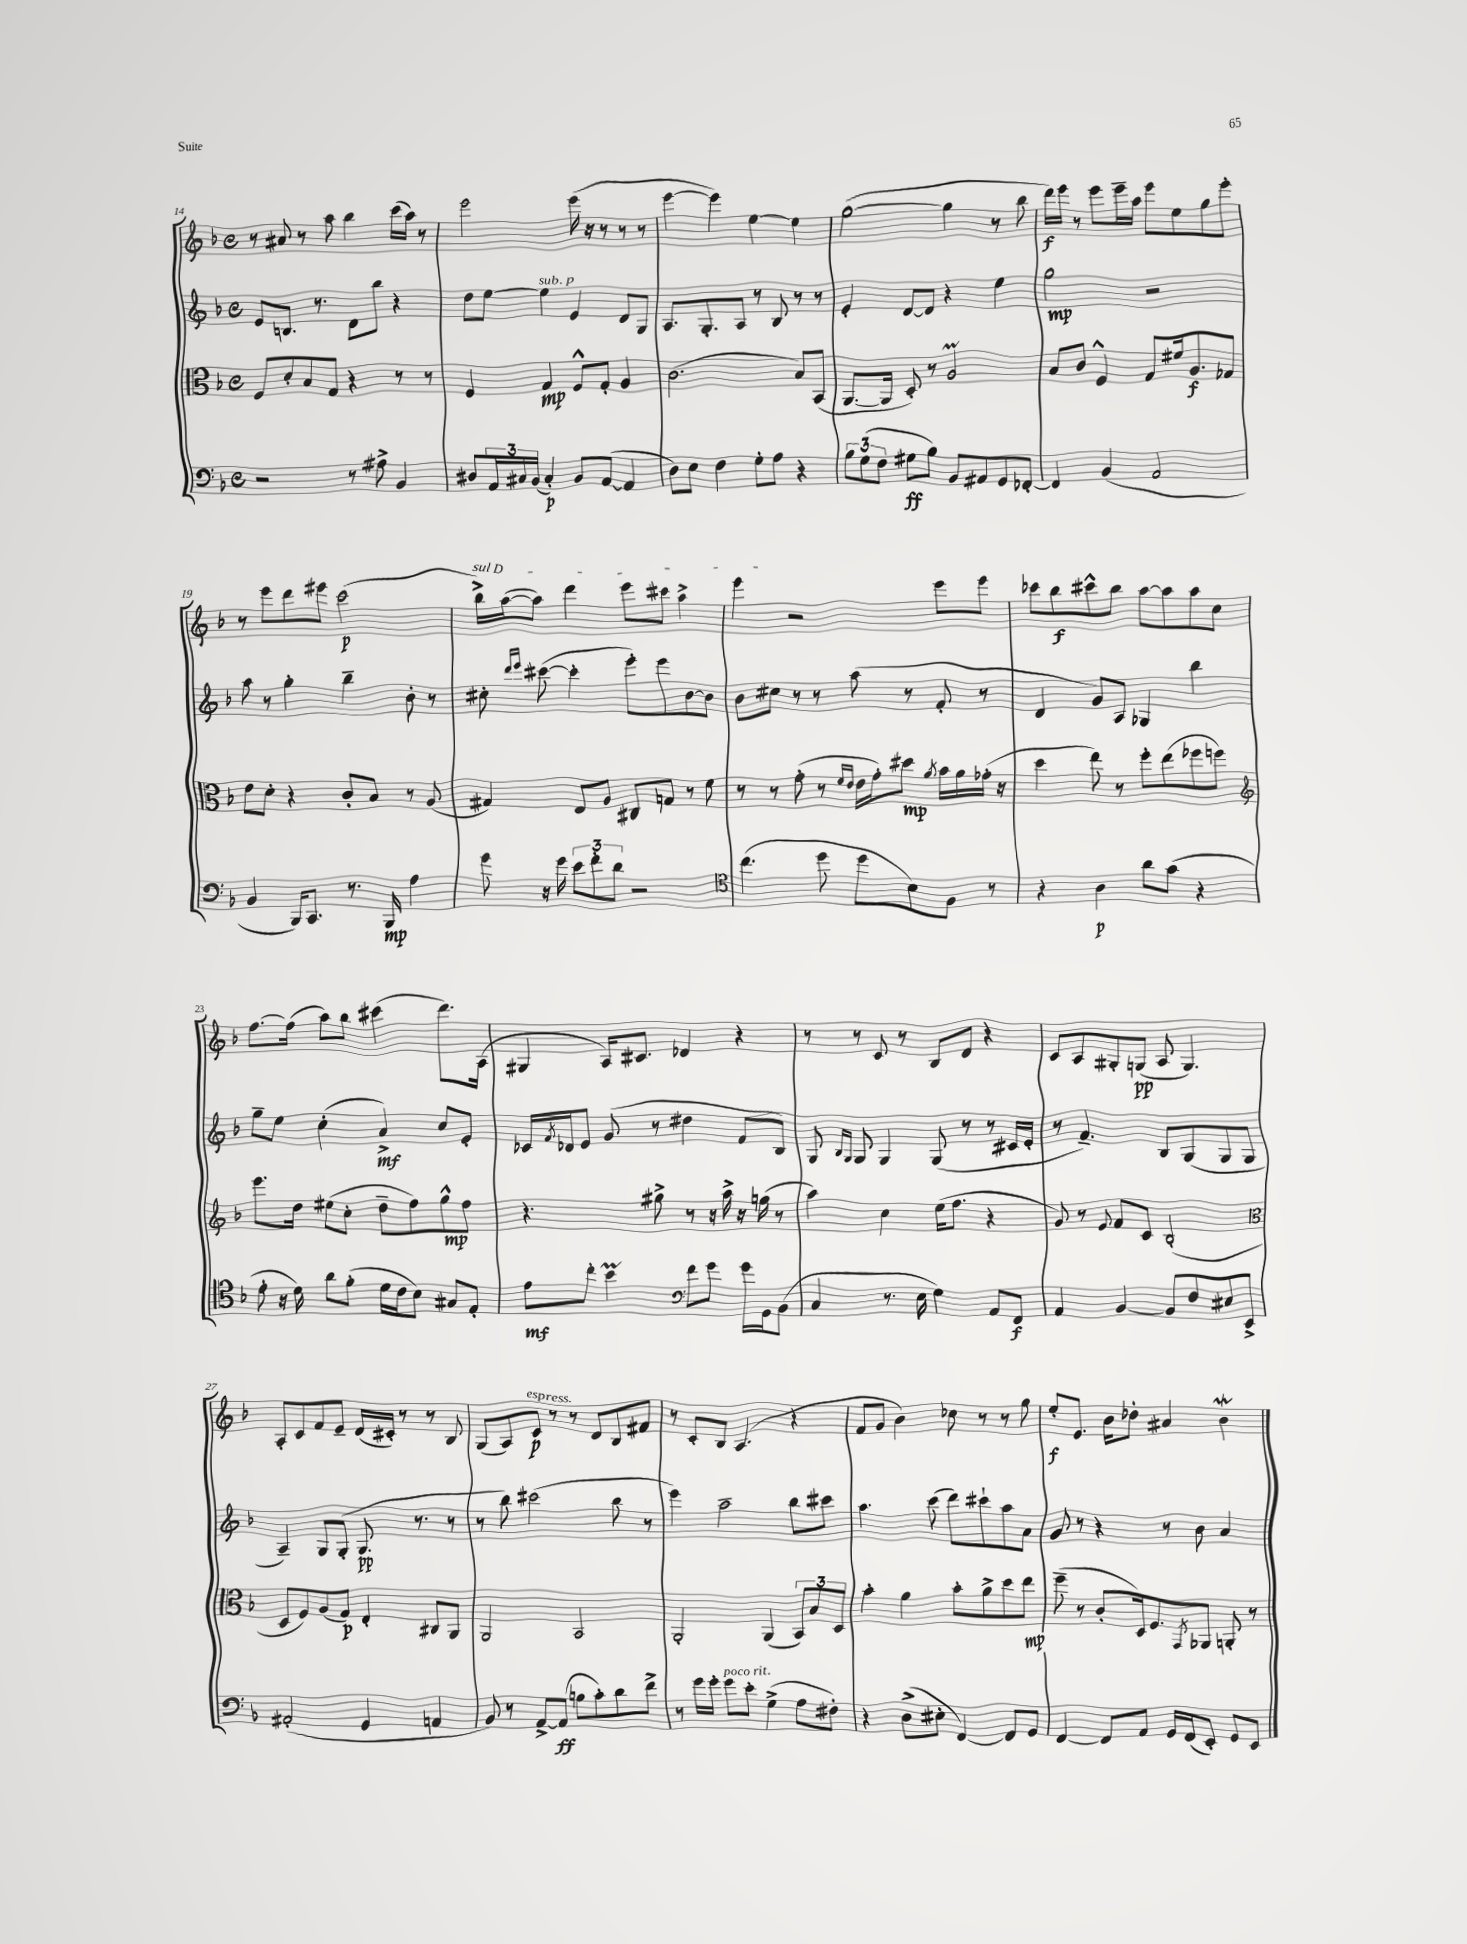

**kern	**kern	**kern	**kern
*staff4	*staff3	*staff2	*staff1
*clefF4	*clefC3	*clefG2	*clefG2
*k[b-]	*k[b-]	*k[b-]	*k[b-]
*M4/4	*M4/4	*M4/4	*M4/4
*met(c)	*met(c)	*met(c)	*met(c)
2r	8F	8e	8r
.	8d'	8.B	8a#
.	8B-	.	8r
.	.	8.r	.
.	8G	.	8aa
8r	4r	8d	4bb-
8A#^	.	8bb-	.
4BB-	8r	4r	(16ccc
.	.	.	16aa)
.	8r	.	8r
=	=	=	=
8D#	4F	8dd	2eee
24AA	.	[8ee	.
24C#	.	.	.
(24BB-	.	.	.
4C#')	4G	4ee]	.
8BB-	8F^^	4e	(16eee
.	.	.	16r
([8AA	8G'	.	8r
4AA]	4A	8d	8r
.	.	8G	8r
=	=	=	=
8D)	(2.c	8.A	[4eee
8E	.	.	.
.	.	8.G'	.
4F	.	.	4eee])
.	.	8A	.
8G'	.	8r	[4ee
8A	.	8B-	.
4r	8B-)	8r	4ee]
.	(8BB-	8r	.
=	=	=	=
12B-	[8.AA	4e'	([2gg
(12G	.	.	.
12F	.	.	.
.	16AA]	.	.
8G#	8D')	[8d	.
8B-)	8r	8d]	.
8BB-	2A	4r	4gg]
8AA#	.	.	.
8GG	.	4ee	8r
[8FF-'	.	.	8bb-
=	=	=	=
4FF-]	8B-	2gg	16ddd)
.	.	.	16eee
.	8c	.	8r
(4BB-	4F^^	.	8eee
.	.	.	16eee~
.	.	.	16aa
2AA	8G	2r	8eee
.	16f#	.	8ee
.	8.A	.	.
.	.	.	8gg
.	8G-	.	8eee'
=	=	=	=
4BB-	8e	8aa	8r
.	8d'	8r	8eee
16BBB-)	4r	4gg'	8ddd
8.CC	.	.	.
.	.	.	8eee#
8.r	8c'	4bb-~	(2ccc
.	8B-	.	.
16BBB-	.	.	.
4A	8r	8b-'	.
.	(8A	8r	.
=	=	=	=
8g	4G#)	8cc#'	16bb-^)
.	.	.	([16aa
.	.	16qqddd	.
.	.	16qqeee	.
16r	.	([8ccc#	8aa])
16g	.	.	.
12e	8E	4ccc#']	4ddd
12f'	.	.	.
.	8A	.	.
12d	.	.	.
2r	8C#	8eee')	8eee
.	8G	8eee	8ccc#
.	8r	[8b-	4aa^
.	8f	8b-]	.
=	=	=	=
*clefC4	*	*	*
(4.cc	8r	8b-	4eee
.	8r	8cc#	.
.	(8g'	8r	2r
8dd	8r	8r	.
.	16qqf	.	.
.	16qqe	.	.
8dd	16e	(8aa	.
.	16g')	.	.
8B-)	8dd#	8r	.
.	8qa	.	.
8F	16b-	8f'	8eee
.	16a	.	.
8r	(16g-'	8r	8eee
.	16r	.	.
=	=	=	=
4r	4dd	4d	8ccc-
.	.	.	8bb-
4A	8ee)	8g)	8ccc#^^
.	8r	8A	8bb-
8a	8ff'	4G-	[8aa
(8g	(8ee	.	8aa]
4r	8ff-	4bb-	8aa
.	8ff)	.	8cc
=	=	=	=
*	*clefG2	*	*
8e'	8.eee	8gg~	[8.ff
16r	.	8ee	.
16d)	16dd	.	(16ff]
8a	(8ee#	(4cc'	8aa)
(8f'	8cc'	.	8bb-
16d	8dd~	4a^)	(4ccc#
16c	.	.	.
8B-)	8ff)	.	.
8G#	8gg^^	8cc	8.ddd)
8E'	8ff	8e'	.
.	.	.	(16A
=	=	=	=
8e	4.r	16c-	4G#
.	.	8qf	.
.	.	16d-	.
8cc'	.	8e	.
4b-	.	(8g	16A)
.	.	.	8.c#
.	8gg#^	8r	.
*clefF4	*	*	*
8f	8r	4dd#	4d-
8g	16r	.	.
.	16aa^	.	.
16g	16r	8f	4r
16GG	(16gg	.	.
(8BB-	8r	8B-)	.
=	=	=	=
4C	4aa)	8G	8r
.	.	16qqB-	.
.	.	16qqG	.
.	.	8G	8r
8.r	4cc	4G	8c
.	.	.	8r
16E	.	.	.
4G)	(16ee	(8G	8B-
.	8.ff	.	.
.	.	8r	8d
8AA	4r	8r	4r
8FF	.	16c#	.
.	.	16e'	.
=	=	=	=
4AA	8g)	8r	8c
.	8r	4.f~)	8A
.	8qqe	.	.
[4BB-	8f	.	8G#'
.	8c	.	(8G
8BB-]	(2B-'	8B-	8A
8F	.	(8G	4.G)
8E#	.	8G	.
8EE^	.	8G	.
=	=	=	=
*	*clefC3	*	*
(2AA#'	8D	4A~)	8A'
.	8F)	.	8c
.	(8A	8G	8f
.	8G)	(8G'	8e~
4GG	4E'	8.G	(16d
.	.	.	16c#')
.	.	.	8r
.	.	8.r	.
4AA	8C#	.	8r
.	8AA	8r	8B-
=	=	=	=
8BB-)	2AA	8r	(8G
8r	.	8bb-)	8A)
[8AA^	.	(2ccc#	8c
(8AA]	.	.	8r
8B	2BB-	.	8r
8c')	.	.	8d
8d	.	8bb-	8B-
8f^	.	8r	8f#
=	=	=	=
8r	2AA'	4eee)	8r
16g	.	.	8c'
16g'	.	.	.
8g	.	2aa~	8B-
8e'	.	.	(4.A
(4G^	(4AA	.	.
8A	12BB-)	8bb-	4r
.	12B-	.	.
8F#')	.	8ccc#	.
.	12D	.	.
=	=	=	=
4r	4b-'	4.aa	8f
.	.	.	8g
(8D^	4a	.	4b-)
8E#'	.	(8ccc	.
[4FF)	8b-'	8ddd)	8cc-
.	8a^	8ccc#`	8r
8FF]	8dd	8aa	8r
8GG	8ee	8a	8gg
=	=	=	=
[4FF	(8ff~	8g	8ee'
.	8r	8r	8.e
8FF]	8c'	4r	.
.	.	.	16b-
8AA	16D)	.	8dd-'
.	8.F	.	.
16GG	.	8r	4a#
(16FF	.	.	.
.	8qGG	.	.
8EE')	8AA-	8b-	.
8GG	8AA'	4a	4b-
8EE	8r	.	.
==	==	==	==
*-	*-	*-	*-
